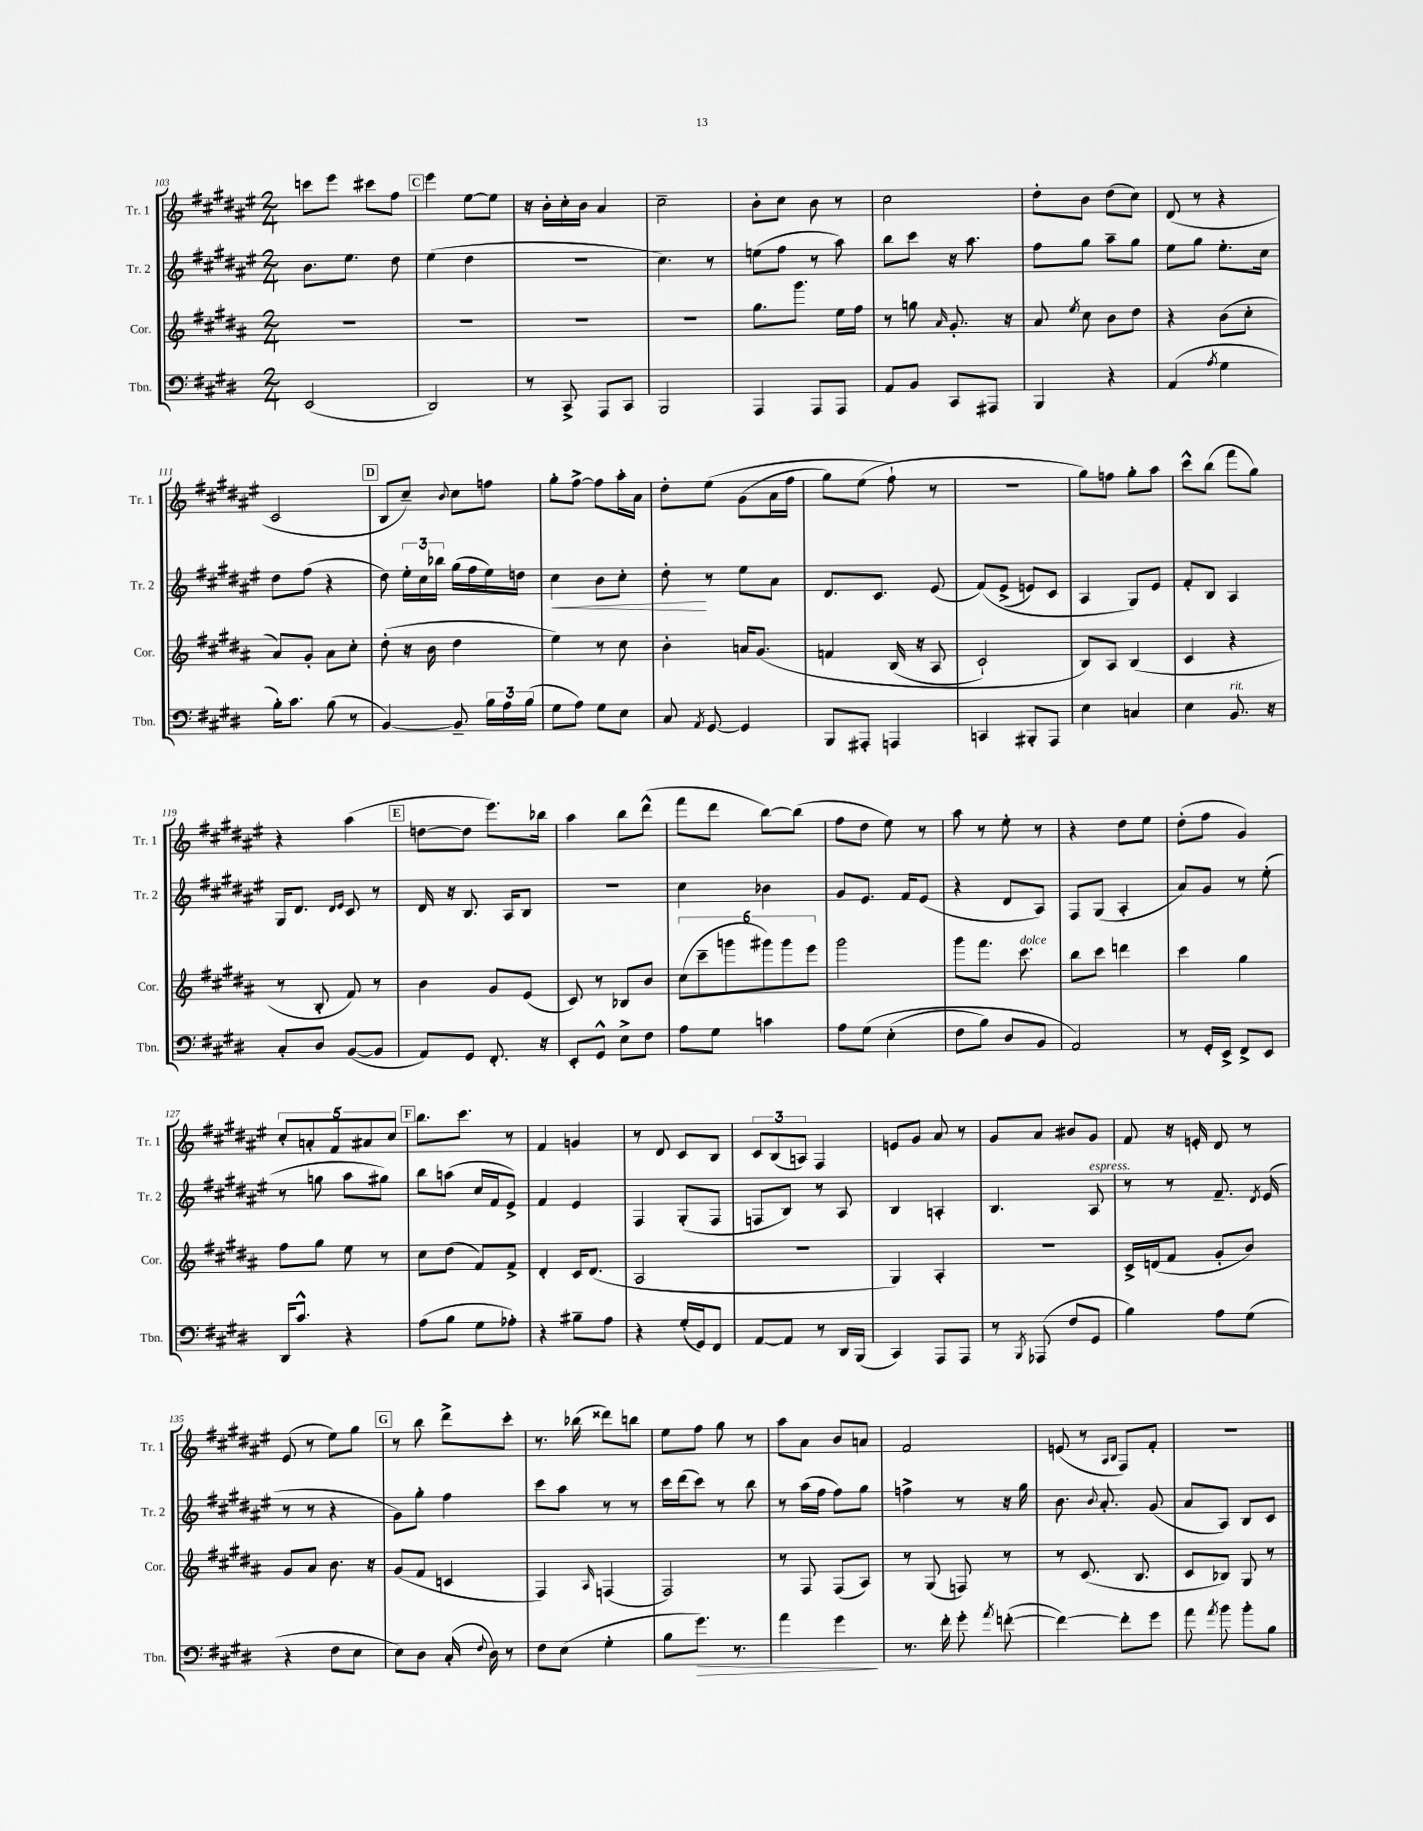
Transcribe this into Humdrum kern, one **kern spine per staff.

**kern	**dynam	**kern	**kern	**dynam	**kern
*part4	*part4	*part3	*part2	*part2	*part1
*staff4	*staff4	*staff3	*staff2	*staff2	*staff1
*I"Tbn.	*	*I"Cor.	*I"Tr. 2	*	*I"Tr. 1
*I'Tbn.	*	*I'Cor.	*I'Tr. 2	*	*I'Tr. 1
*clefF4	*	*clefG2	*clefG2	*	*clefG2
*k[f#c#g#d#]	*	*k[f#c#g#d#a#]	*k[f#c#g#d#a#e#]	*	*k[f#c#g#d#a#e#]
*M2/4	*	*M2/4	*M2/4	*	*M2/4
=103	=103	=103	=103	=103	=103
(2EE/	.	2r	8.b\L	.	8cccn\L
.	.	.	.	.	8eee#\J
.	.	.	8.ee#\J	.	.
.	.	.	.	.	8ccc#X\L
.	.	.	8dd#\	.	8ff#\J
!!LO:REH:place=s1:t=C
=104	=104	=104	=104	=104	=104
2DD#/)	.	2r	(4ee#\	.	4eee#\
.	.	.	4dd#\	.	[8ee#\L
.	.	.	.	.	8ee#\J]
=105	=105	=105	=105	=105	=105
8r	.	2r	2r	.	16r
.	.	.	.	.	16b'\LL
8CC#^/	.	.	.	.	16cc#'\
.	.	.	.	.	16b\JJ
8AAA/L	.	.	.	.	4a#/
8CC#/J	.	.	.	.	.
=106	=106	=106	=106	=106	=106
2BBB/	.	2r	4.cc#\)	.	2cc#~\
.	.	.	8r	.	.
=107	=107	=107	=107	=107	=107
4AAA/	.	8.gg#\L	(8een\L	.	8b'\L
.	.	.	8ff#\J	.	8cc#\J
.	.	8.ggg#\J	.	.	.
8AAA/L	.	.	8r	.	8b\
8AAA/J	.	16ee\LL	8aa#\)	.	8r
.	.	16ff#\JJ	.	.	.
=108	=108	=108	=108	=108	=108
8AA/L	.	8r	8bb\L	.	2cc#\
8BB/J	.	8ggn\	8ccc#\J	.	.
.	.	16qqa#/	.	.	.
8CC#/L	.	8.g#'/	16r	.	.
.	.	.	8.aa#\	.	.
8AAA#X/J	.	.	.	.	.
.	.	16r	.	.	.
=109	=109	=109	=109	=109	=109
4BBB/	.	8a#/	8ff#\L	.	8dd#'\L
.	.	8qee/	.	.	.
.	.	8cc#\	8gg#\J	.	8b\J
4r	.	8b\L	8aa#~\L	.	(8dd#\L
.	.	8dd#\J	8gg#\J	.	8cc#\J)
=110	=110	=110	=110	=110	=110
(4AA/	.	4r	8ee#\L	.	(8d#/
.	.	.	8gg#\J	.	8r
8qA/	.	.	.	.	.
4G#\	.	(8b\L	8.ee#'\L	.	4r
.	.	8cc#'\J	.	.	.
.	.	.	16cc#\Jk	.	.
!!LO:LB:g=z
=111	=111	=111	=111	=111	=111
16B'\KL)	.	8a#/L)	8dd#\L	.	2c#/
8.c#\J	.	.	.	.	.
.	.	8g#'/J	(8ff#\J	.	.
(8B\	.	8a#\L	4r	.	.
8r	.	8cc#'\J	.	.	.
!!LO:REH:place=s1:t=D
=112	=112	=112	=112	=112	=112
[4BB/)	.	(8dd#'\	8dd#\)	.	8B/L
.	.	16r	24ee#'\LL	.	8cc#~/J)
.	.	.	24cc#\	.	.
.	.	16b\	.	.	.
.	.	.	24bb-X\JJ	.	.
.	.	.	.	.	8qqb/
8BB~/]	.	4dd#\	(16gg#\LL	.	8cc#\L
.	.	.	16ff#\	.	.
24B\LL	.	.	16ee#\)	.	8ffn\J
24A\	.	.	.	.	.
.	.	.	16ddn\JJ	.	.
(24B\JJ	.	.	.	.	.
=113	=113	=113	=113	=113	=113
!	!	!	!	!LO:HP:b	!
8G#\L	.	4ee\)	4cc#\	<	8gg#'\L
8A\J)	.	.	.	.	[8ff#^\J
8G#\L	.	8r	8b\L	.	8ff#\L]
8E\J	.	8cc#\	8cc#'\J	.	16aa#'\L
.	.	.	.	.	16a#\JJ
=114	=114	=114	=114	=114	=114
8C#/	.	4b'\	8dd#'\	.	8dd#'\L
8qAA/	.	.	.	.	.
[8GG#/	.	.	8r	[	(8ee#\J
4GG#/]	.	16an/KL	8ee#\L	.	(8g#\L
.	.	(8.g#/J	.	.	.
.	.	.	8a#\J	.	16a#\L
.	.	.	.	.	16ff#\JJ
=115	=115	=115	=115	=115	=115
8BBB/L	.	4fn/	8.d#/L	.	8gg#\L)
8AAA#X'/J	.	.	.	.	(8ee#\J
.	.	.	8.c#/J	.	.
4AAAn/	.	(16B/	.	.	8ff#`\)
.	.	16r	.	.	.
.	.	8A#/	(8e#/	.	8r
=116	=116	=116	=116	=116	=116
4CCn/	.	2c#`/)	(8f#/L)	.	2r
.	.	.	(8e#^/J	.	.
8BBB#X'/L	.	.	8en/L)	.	.
8AAA/J	.	.	8c#/J	.	.
=117	=117	=117	=117	=117	=117
4E\	.	8B/L)	4A#/	.	8gg#\L)
.	.	8A#/J	.	.	8ffn\J
4Cn/	.	(4B/	8G#/L)	.	8gg#'\L
.	.	.	8e#/J	.	8aa#\J
=118	=118	=118	=118	=118	=118
4E\	.	4c#/	8f#'/L	.	8ccc#^^\L
.	.	.	8B/J	.	(8bb\J
!LO:TX:a:i:t=rit.	!	!	!	!	!
8.BB/	.	4r	4A#/	.	8fff#\L
.	.	.	.	.	8gg#\J)
16r	.	.	.	.	.
!!LO:LB:g=z
=119	=119	=119	=119	=119	=119
8C#'/L	.	8r	16G#/KL	.	4r
.	.	.	8.d#/J	.	.
8D#/J	.	8B'/	.	.	.
.	.	.	16qqd#/LL	.	.
.	.	.	16qqe#/JJ	.	.
([8BB/L	.	8f#/)	8c#/	.	(4aa#\
8BB/J]	.	8r	8r	.	.
!!LO:REH:place=s1:t=E
=120	=120	=120	=120	=120	=120
8AA/L)	.	4b\	16d#/	.	[8ddn\L
.	.	.	16r	.	.
8GG#/J	.	.	8.B/	.	8dd\J]
8.FF#'/	.	8g#/L	.	.	8.eee#\L)
.	.	.	16A#/KL	.	.
.	.	(8e/J	8B/J	.	.
16r	.	.	.	.	16bb-X\Jk
=121	=121	=121	=121	=121	=121
8EE'/L	.	8c#/)	2r	.	4aa#\
8GG#^^/J	.	8r	.	.	.
8E^\L	.	8B-X/L	.	.	8bb\L
8F#\J	.	8b/J	.	.	(8ddd#^^\J
=122	=122	=122	=122	=122	=122
8A\L	.	(12cc#\L	4cc#\	.	8fff#\L
.	.	12ccc#~\	.	.	.
8G#\J	.	.	.	.	8ddd#\J
.	.	12gggn\	.	.	.
4cn\	.	12ggg#X\)	4b-X\	.	[8bb\L)
.	.	12ggg#\	.	.	.
.	.	.	.	.	(8bb\J]
.	.	12eee\J	.	.	.
=123	=123	=123	=123	=123	=123
8A\L	.	2ggg#\	8g#/L	.	8ff#\L
(8G#\J	.	.	8.e#/J	.	8dd#\J
(4E'\	.	.	.	.	8ee#\)
.	.	.	16f#/KL	.	.
.	.	.	(8e#/J	.	8r
=124	=124	=124	=124	=124	=124
8F#\L	.	8ggg#\L	4r	.	8aa#\
8B\J)	.	8.fff#\J	.	.	8r
8D#/L	.	.	8d#/L	.	8ee#'\
!	!	!LO:TX:a:i:t=dolce	!	!	!
.	.	8.ccc#\	.	.	.
8BB/J	.	.	8A#/J)	.	8r
=125	=125	=125	=125	=125	=125
2AA/)	.	8bb\L	8F#/L	.	4r
.	.	8ccc#\J	(8G#/J	.	.
.	.	4dddn\	4A#'/	.	8dd#\L
.	.	.	.	.	8ee#\J
=126	=126	=126	=126	=126	=126
8r	.	4ccc#\	8a#/L)	.	(8dd#'\L
16GG#'/LL	.	.	8g#/J	.	8ff#\J
16EE^/JJ	.	.	.	.	.
8FF#^/L	.	4gg#\	8r	.	4g#/)
8EE/J	.	.	(8ee#'\	.	.
!!LO:LB:g=z
=127	=127	=127	=127	=127	=127
16DD#/KL	.	8ff#\L	8r	.	10cc#'/L
8.c#^^/J	.	.	.	.	.
.	.	.	.	.	10an'/
.	.	8gg#\J	8ggn\	.	.
.	.	.	.	.	10f#/
4r	.	8ee\	8aa#\L	.	.
.	.	.	.	.	10a#X/
.	.	8r	8gg#X\J)	.	.
.	.	.	.	.	10cc#/J
!!LO:REH:place=s1:t=F
=128	=128	=128	=128	=128	=128
(8A\L	.	8cc#\L	8bb\L	.	8.bb\L
8B\J	.	(8dd#\J	(8aan\J	.	.
.	.	.	.	.	8.ccc#\J
8G#\L	.	8f#/L)	16cc#/LL	.	.
.	.	.	16f#/J	.	.
8A-X'\J)	.	8f#^/J	8e#^/J)	.	8r
=129	=129	=129	=129	=129	=129
4r	.	4d#'/	4f#/	.	4f#/
8B#X~\L	.	16c#/KL	4e#/	.	4gn/
.	.	(8.d#/J	.	.	.
8A\J	.	.	.	.	.
=130	=130	=130	=130	=130	=130
4r	.	2A#/	4F#/	.	8r
.	.	.	.	.	8d#/
(16G#'/LL	.	.	(8G#'/L	.	8c#/L
16GG#/J)	.	.	.	.	.
8FF#/J	.	.	8F#/J	.	8B/J
=131	=131	=131	=131	=131	=131
[8AA/L	.	2r	8Fn/L	.	12c#/L
.	.	.	.	.	(12B/
8AA/J]	.	.	8B/J)	.	.
.	.	.	.	.	12An/J)
8r	.	.	8r	.	4F#/
16DD#/LL	.	.	8A#/	.	.
(16BBB/JJ	.	.	.	.	.
=132	=132	=132	=132	=132	=132
4CC#/)	.	4G#/)	4B/	.	8en/L
.	.	.	.	.	8g#/J
8AAA/L	.	4A#'/	4An'/	.	8a#/
8AAA/J	.	.	.	.	8r
=133	=133	=133	=133	=133	=133
8r	.	2r	4.B/	.	8g#/L
8qBBB/	.	.	.	.	.
(8AAA-X/	.	.	.	.	8a#/J
8F#/L	.	.	.	.	8b#X/L
!	!	!	!LO:TX:a:i:t=espress.	!	!
8GG#/J	.	.	8A#/	.	8g#/J
=134	=134	=134	=134	=134	=134
4B\)	.	16c#^/LL	8r	.	8f#/
.	.	(16dn/J	.	.	.
.	.	8f#/J	8r	.	16r
.	.	.	.	.	16en'/
8A\L	.	8g#'/L	8.f#~/	.	8d#/
(8G#\J	.	8b/J)	.	.	8r
.	.	.	8qd#/	.	.
.	.	.	(16e#/	.	.
!!LO:LB:g=z
=135	=135	=135	=135	=135	=135
4r	.	8g#/L	8r	.	(8e#/
.	.	8a#/J	8r	.	8r
8F#\L	.	8.b\	4r	.	8ee#\L)
8E\J	.	.	.	.	8gg#\J
.	.	16r	.	.	.
!!LO:REH:place=s1:t=G
=136	=136	=136	=136	=136	=136
8E\L)	.	(8g#/L	8g#\L)	.	8r
8D#\J	.	8f#/J	8gg#'\J	.	8bb\
(16C#'/	.	4cn/	4ff#\	.	8ddd#^\L
8qqF#/	.	.	.	.	.
16D#\)	.	.	.	.	.
8r	.	.	.	.	8ccc#'\J
=137	=137	=137	=137	=137	=137
8F#\L	.	4F#/)	8ccc#\L	.	8.r
(8E\J	.	.	8aa#\J	.	.
.	.	.	.	.	(16bb-X\
.	.	16qqA#/	.	.	.
4G#'\	.	(4Fn/	8r	.	8ddd##X\L)
.	.	.	8r	.	8bbn\J
=138	=138	=138	=138	=138	=138
8B\L	.	2F#/)	16ccc#\LL	.	8ee#\L
.	.	.	(16ddd#\J	.	.
!	!LO:HP:b	!	!	!	!
8.g#\J)	>	.	8ccc#\J)	.	8ff#\J
.	.	.	8r	.	8gg#\
8.r	.	.	.	.	.
.	.	.	8bb\	.	8r
=139	=139	=139	=139	=139	=139
4a\	.	8r	8r	.	8aa#\L
.	.	8F#/	(16aa#\LL	.	8a#\J
.	.	.	16ff#\JJ	.	.
4g#\	.	(8F#/L	8ff#\L)	.	8b/L
.	.	8A#/J)	8gg#\J	.	8an/J
.	]	.	.	.	.
=140	=140	=140	=140	=140	=140
8.r	.	8r	4ffn^\	.	2f#/
.	.	(8G#/	.	.	.
16f#'\	.	.	.	.	.
8g#'\	.	8Fn/)	8r	.	.
8qa/	.	.	.	.	.
([8fn'\	.	8r	16r	.	.
.	.	.	16gg#\	.	.
=141	=141	=141	=141	=141	=141
4f\_)	.	8r	8.b\	.	(8en/
.	.	(8.c#/	.	.	8r
.	.	.	8qqb/	.	.
.	.	.	8.a#'/	.	.
.	.	.	.	.	16qqA#/LL
.	.	.	.	.	16qqB/JJ
8f'\L]	.	.	.	.	8F#/L)
.	.	8.B/	.	.	.
8g#\J	.	.	(8g#/	.	8f#'/J
=142	=142	=142	=142	=142	=142
8a\	.	8c#/L	8a#/L	.	2r
8qa/	.	.	.	.	.
8b\	.	8B-X/J)	8A#/J)	.	.
8b'\L	.	8G#/	8B/L	.	.
8B\J	.	8r	8c#/J	.	.
==	==	==	==	==	==
*-	*-	*-	*-	*-	*-
